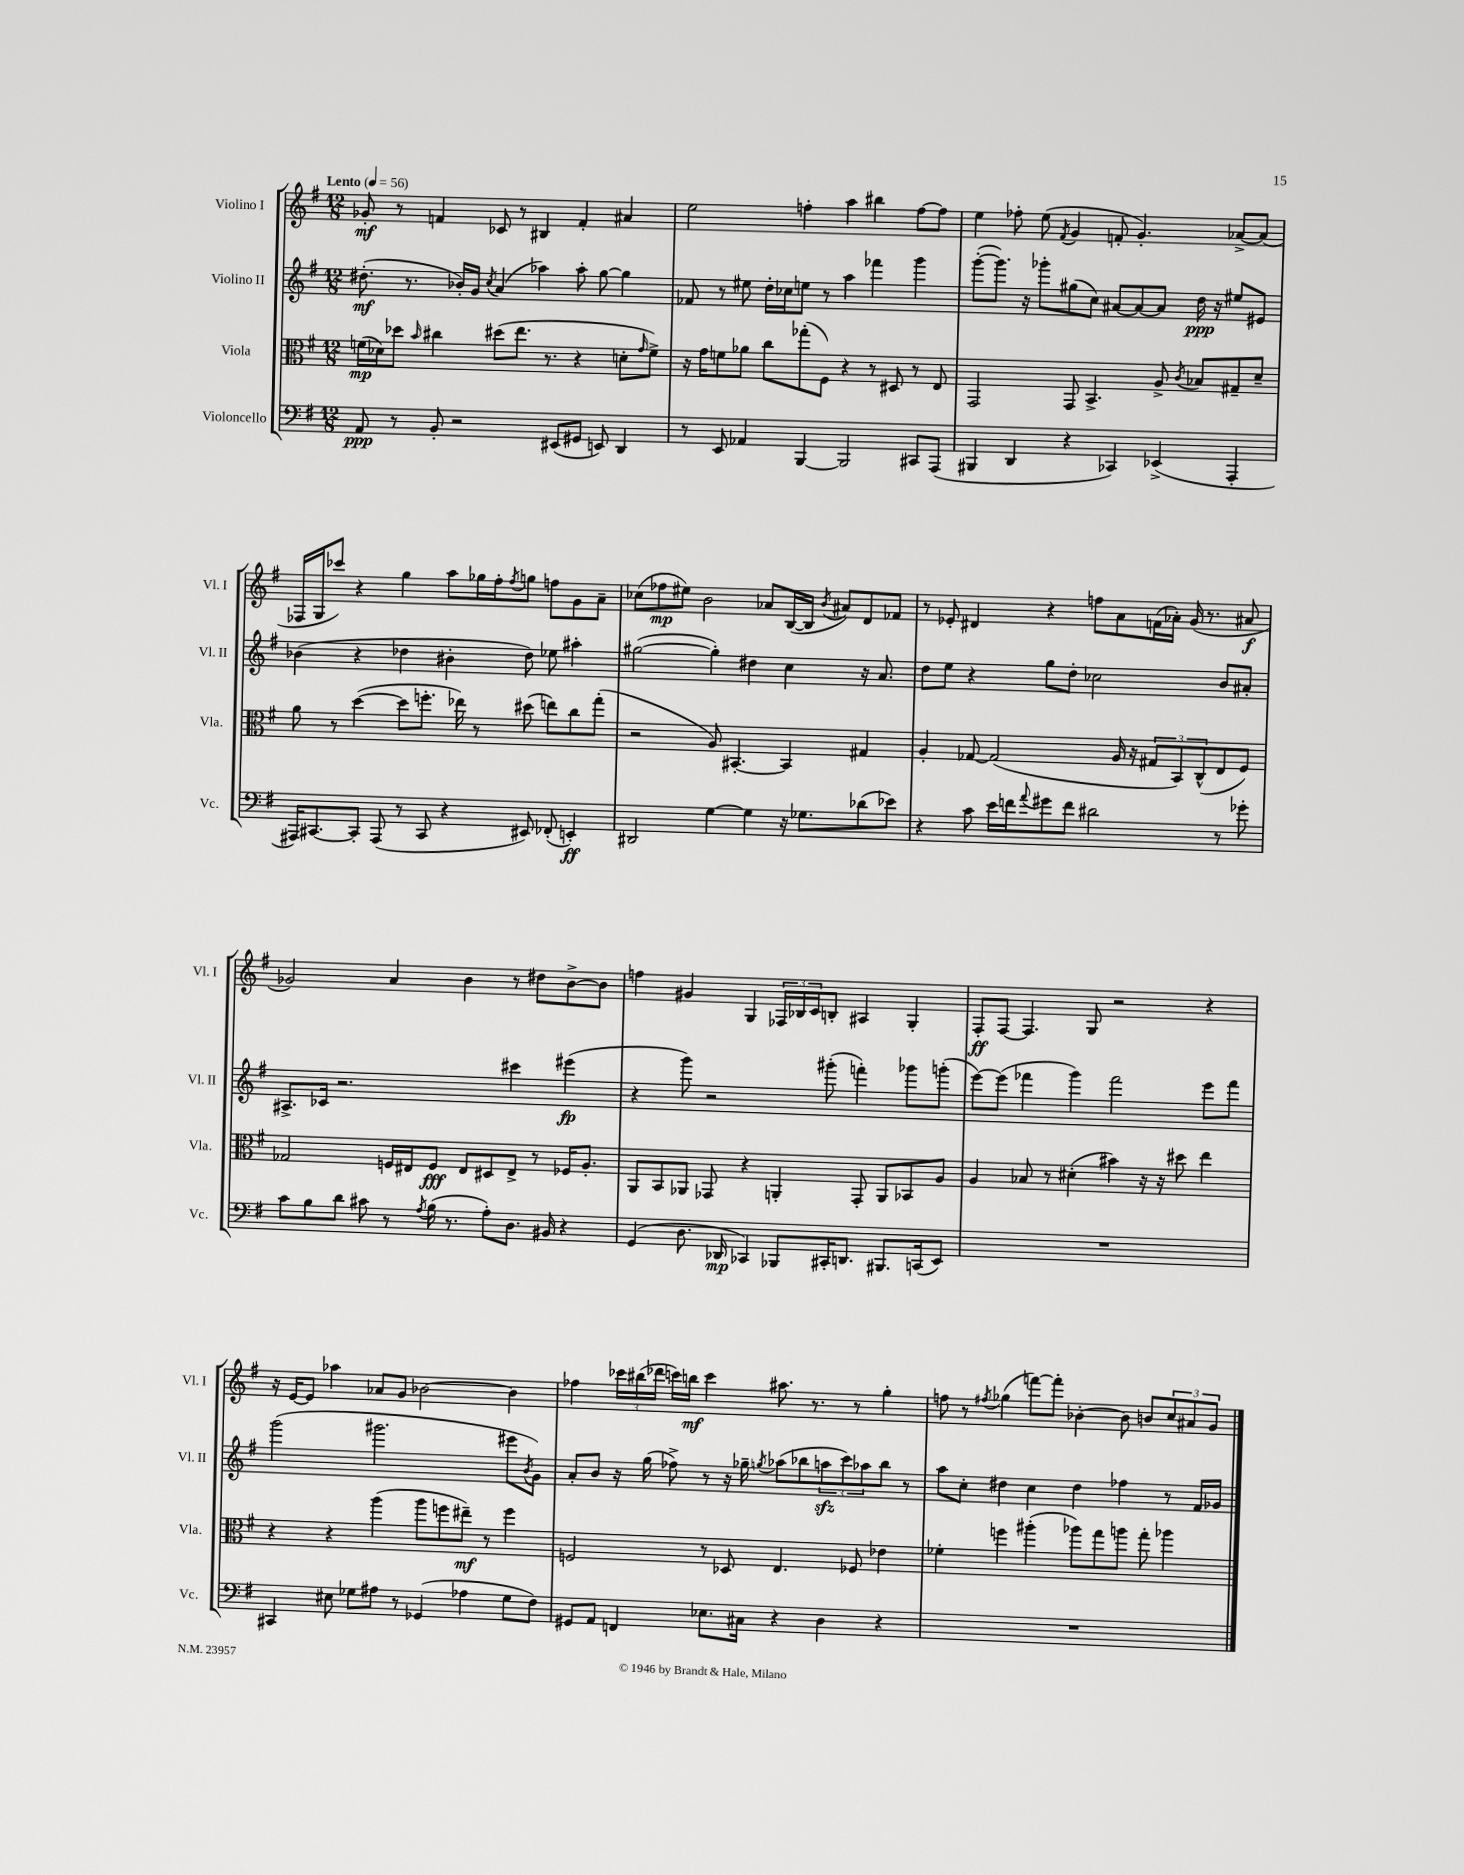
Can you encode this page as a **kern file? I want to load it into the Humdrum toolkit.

**kern	**dynam	**kern	**dynam	**kern	**dynam	**kern	**dynam
*part4	*part4	*part3	*part3	*part2	*part2	*part1	*part1
*staff4	*staff4	*staff3	*staff3	*staff2	*staff2	*staff1	*staff1
*I"Violoncello	*	*I"Viola	*	*I"Violino II	*	*I"Violino I	*
*I'Vc.	*	*I'Vla.	*	*I'Vl. II	*	*I'Vl. I	*
*clefF4	*	*clefC3	*	*clefG2	*	*clefG2	*
*k[f#]	*	*k[f#]	*	*k[f#]	*	*k[f#]	*
*M12/8	*	*M12/8	*	*M12/8	*	*M12/8	*
*MM56	*	*MM56	*	*MM56	*	*MM56	*
=1	=1	=1	=1	=1	=1	=1	=1
!	!	!	!	!	!	!LO:TX:a:B:t=Lento	!
8AA/	ppp	(16fn\LL	mp	(8.dd#X'\	mf	8g-X'/	mf
.	.	16d-X\J)	.	.	.	.	.
8r	.	8dd-X\J	.	.	.	8r	.
.	.	.	.	8.r	.	.	.
.	.	16qqb/	.	.	.	.	.
8BB'/	.	4cc#X\	.	.	.	4fn/	.
2r	.	.	.	16b-X'/LL)	.	.	.
.	.	.	.	16g/JJ	.	.	.
.	.	.	.	8qcc/	.	.	.
.	.	(8dd#X\L	.	(4a/	.	8c-X/	.
.	.	8.ee\J	.	.	.	8r	.
.	.	.	.	4aa-X\)	.	4B#X/	.
.	.	8.r	.	.	.	.	.
(8EE#X/L	.	.	.	.	.	.	.
8GG#X/J	.	4r	.	8aa-'\	.	4f'/	.
8EEn/)	.	.	.	[8gg\	.	.	.
4DD/	.	8dn'\L	.	4gg\]	.	4a#X/	.
.	.	16qqg/	.	.	.	.	.
.	.	8f^\J)	.	.	.	.	.
=2	=2	=2	=2	=2	=2	=2	=2
8r	.	16r	.	8f-X/	.	2ee\	.
.	.	16g\KL	.	.	.	.	.
8EE/	.	8fn\	.	8r	.	.	.
4AA-X/	.	8a-X\J	.	8ee#X\	.	.	.
.	.	8cc\L	.	16dd'\LL	.	.	.
.	.	.	.	16cc-X\J	.	.	.
[4BBB/	.	(8gg-X'\	.	8een\J	.	4ffn'\	.
.	.	8F#\J)	.	8r	.	.	.
2BBB/]	.	4r	.	4aa\	.	4aa\	.
.	.	8r	.	4fff-X\	.	4bb#X\	.
.	.	8D#X/	.	.	.	.	.
8CC#X/L	.	8r	.	4ggg\	.	[8ff\L	.
(8AAA/J	.	8E/	.	.	.	8ff\J]	.
=3	=3	=3	=3	=3	=3	=3	=3
4BBB#X/	.	2GG/	.	([8ggg'\L	.	4ee\	.
.	.	.	.	8.ggg\J])	.	.	.
4DD/	.	.	.	.	.	8ff-X'\	.
.	.	.	.	16r	.	.	.
.	.	.	.	8ggg-X'\L	.	(8ee\	.
.	.	.	.	.	.	8qf#/	.
4r	.	8GG/	.	(8gg#X\	.	4g/	.
.	.	4.BB^/	.	8cc\J)	.	.	.
4CC-X/)	.	.	.	[8a#X/L	.	8fn'/	.
.	.	.	.	8a#/_	.	4.g'/)	.
(4EE-X^/	.	8A^/	.	8a#/J]	.	.	.
.	.	8qc/	.	.	.	.	.
.	.	8B-X/L	.	16dd\	ppp	.	.
.	.	.	.	16r	.	.	.
4AAA'/	.	8G#X~/	.	8ee#X/L	.	[8a-X^/L	.
.	.	8d~/J	.	8e#X/J	.	(8a-/J]	.
!!LO:LB:g=z
=4	=4	=4	=4	=4	=4	=4	=4
16AAA#X/KL)	.	8a\	.	(4b-X\	.	16F-X/LL	.
[8.CC#X/	.	.	.	.	.	16G/J	.
.	.	8r	.	.	.	8ccc-X/J)	.
8CC#'/J]	.	([4dd\	.	4r	.	4r	.
(8AAA#/	.	.	.	.	.	.	.
8r	.	8dd\L]	.	4dd-X\	.	4gg\	.
8CC#/	.	8.ffn'\J	.	.	.	.	.
4r	.	.	.	4b#X'\	.	8aa\L	.
.	.	16ee-X\)	.	.	.	.	.
.	.	8r	.	.	.	16gg-X\L	.
.	.	.	.	.	.	16ff#'\J	.
.	.	.	.	.	.	8qff#/	.
8EE#X/)	.	(8dd#X\	.	8dd-\)	.	8ggn\J	.
(8FF-X'/	.	8een\L)	.	8ee-X\	.	8ffn\L	.
4EEn'/)	ff	8cc\	.	4aa#X'\	.	8g\	.
.	.	(8gg'\J	.	.	.	8a~\J	.
=5	=5	=5	=5	=5	=5	=5	=5
2DD#X/	.	2r	.	([2gg#X\	.	(8cc-X\L	.
.	.	.	.	.	.	8ff-X\	mp
.	.	.	.	.	.	8ee#X\J)	.
.	.	.	.	.	.	2b\	.
[4G\	.	8A/)	.	4gg#'\])	.	.	.
.	.	[4.BB#X'/	.	.	.	.	.
4G\]	.	.	.	4dd#X\	.	.	.
.	.	.	.	.	.	8a-X/L	.
16r	.	4BB#/]	.	4cc\	.	([16B/L	.
8.G-X\L	.	.	.	.	.	16B/JJ]	.
.	.	.	.	.	.	8qb/	.
.	.	.	.	.	.	8a#X/L)	.
(8d-X\	.	4G#X/	.	16r	.	8d/	.
.	.	.	.	8.a/	.	.	.
8e-X\J)	.	.	.	.	.	8f-X/J	.
=6	=6	=6	=6	=6	=6	=6	=6
4r	.	4A'/	.	8dd\L	.	8r	.
.	.	.	.	8ee\J	.	8e-X'/	.
8c\	.	[8G-X/	.	4r	.	4d#X/	.
16e\LL	.	(2G-/]	.	.	.	.	.
16fn\J	.	.	.	.	.	.	.
8qqa/	.	.	.	.	.	.	.
8g#X\	.	.	.	8gg\L	.	4r	.
8f\J	.	.	.	8dd'\J	.	.	.
2d#X\	.	.	.	2cc-X\	.	8ffn\L	.
.	.	16A/	.	.	.	8a\	.
.	.	16r	.	.	.	.	.
.	.	12G#X/L	.	.	.	(16fn\L	.
.	.	.	.	.	.	16a-X'\JJ)	.
.	.	12BB/)	.	.	.	.	.
.	.	.	.	.	.	(16g/	.
.	.	(12C^^/	.	.	.	.	.
.	.	.	.	.	.	8.r	.
8r	.	8E/	.	8b/L	.	.	.
8g-X'\	.	8F#/J)	.	8a#X'/J	.	8a#X/	f
!!LO:LB:g=z
=7	=7	=7	=7	=7	=7	=7	=7
8c\L	.	2G-X/	.	8.A#X^/L	.	2g-X/)	.
8B\	.	.	.	.	.	.	.
.	.	.	.	16c-X/Jk	.	.	.
8d\J	.	.	.	2.r	.	.	.
8c#X\	.	.	.	.	.	.	.
8r	.	16Fn/LL	.	.	.	4a/	.
.	.	16E#X/J	.	.	.	.	.
8qA/	.	.	.	.	.	.	.
(16B\	.	8F/J	fff	.	.	.	.
8.r	.	.	.	.	.	.	.
.	.	8E#/L	.	.	.	4b\	.
8A'\L)	.	8D#X/	.	.	.	.	.
8.D\J	.	8E#^/J	.	4ccc#X\	.	8r	.
.	.	8r	.	.	.	8dd#X\L	.
16BB#X/	.	.	.	.	.	.	.
4r	.	16F-X/KL	.	(4eee#X\	fp	[8b^\	.
.	.	8.A'/J	.	.	.	.	.
.	.	.	.	.	.	8b\J]	.
=8	=8	=8	=8	=8	=8	=8	=8
(4GG/	.	8AA/L	.	4r	.	4ffn\	.
.	.	8BB/	.	.	.	.	.
8.D\	.	8AA-X/J	.	8ggg\)	.	4g#X/	.
.	.	8GG-X/	.	2r	.	.	.
16DD-X/	mp	.	.	.	.	.	.
4CC-X/)	.	4r	.	.	.	4G/	.
8BBB-X/L	.	4AAn'/	.	.	.	24F-X/LL	.
.	.	.	.	.	.	24B-X/	.
.	.	.	.	.	.	24c/J	.
16CC#X'/K	.	.	.	(8ggg#X'\	.	8Bn'/J	.
8.DDn/J	.	.	.	.	.	.	.
.	.	8GG-'/	.	4fffn'\)	.	4A#X/	.
8.BBB#X/L	.	8AA/L	.	.	.	.	.
.	.	8BB-X/	.	8ggg-X\L	.	4G'/	.
(16CCn/k	.	.	.	.	.	.	.
8EE/J)	.	8A/J	.	(8gggn'\J	.	.	.
=9	=9	=9	=9	=9	=9	=9	=9
1.r	.	4A/	.	[8eee\L)	.	8F#'/L	ff
.	.	.	.	(8eee\J]	.	[8F#/J	.
.	.	8B-X/	.	4fff-X\	.	4.F#/]	.
.	.	8r	.	.	.	.	.
.	.	(4d#X'\	.	4ggg\)	.	.	.
.	.	.	.	.	.	8G/	.
.	.	4b#X\)	.	2fff-\	.	2r	.
.	.	16r	.	.	.	.	.
.	.	16r	.	.	.	.	.
.	.	8dd#X\	.	.	.	.	.
.	.	4ee\	.	8eee\L	.	4r	.
.	.	.	.	8fff-\J	.	.	.
!!LO:LB:g=z
=10	=10	=10	=10	=10	=10	=10	=10
4CC#X/	.	4r	.	(2ggg\	.	16r	.
.	.	.	.	.	.	[16e/KL	.
.	.	.	.	.	.	8e/J]	.
8E#X\	.	4r	.	.	.	4aa-X\	.
8G-X\L	.	.	.	.	.	.	.
8A#X\J	.	(4aa\	.	2.ggg#X\	.	8a-X/L	.
8r	.	.	.	.	.	8g/J	.
(4GG-X/	.	8aa\L	.	.	.	[2b-X\	.
.	.	8ffn\	.	.	.	.	.
4A-X\	.	8ee#X~\J)	mf	.	.	.	.
.	.	8r	.	.	.	.	.
8G-\L	.	4ff\	.	8eee#X\L	.	4b-\]	.
.	.	.	.	8qb/	.	.	.
8F#\J)	.	.	.	8g\J)	.	.	.
=11	=11	=11	=11	=11	=11	=11	=11
8GG#X/L	.	2Fn/	.	8a'/L	.	4ff-X\	.
8AA/J	.	.	.	8b/J	.	.	.
4FFn/	.	.	.	16r	.	24ccc-X\LL	.
.	.	.	.	.	.	(24bb#X\	.
.	.	.	.	(16gg\	.	.	.
.	.	.	.	.	.	24ddd-X\JJ	.
.	.	.	.	8ff-X^\)	.	16cccn\LL)	.
.	.	.	.	.	.	16bbn\JJ	mf
8.E-X\L	.	8r	.	8r	.	4ccc\	.
.	.	8D-X/	.	16r	.	.	.
16C#X\Jk	.	.	.	16gg-X~\	.	.	.
.	.	.	.	8qggn/	.	.	.
4r	.	4.E/	.	(8aa-X\L	.	8.aa#X\	.
.	.	.	.	8bb-X\	.	.	.
.	.	.	.	.	.	8.r	.
4D\	.	.	.	12aanzz\	.	.	.
.	.	.	.	12ccc\)	.	.	.
.	.	8F-X/	.	.	.	8r	.
.	.	.	.	12aa-X\	.	.	.
4r	.	4e-X\	.	8bb-\J	.	4gg'\	.
.	.	.	.	8r	.	.	.
=12	=12	=12	=12	=12	=12	=12	=12
1.r	.	4f-X'\	.	8aa\L	.	8ffn\	.
.	.	.	.	8cc'\J	.	8r	.
.	.	.	.	.	.	8qff#X/	.
.	.	4ffn\	.	4dd#X\	.	(4gg-X\	.
.	.	(4aa#X'\	.	4cc\	.	[8fffn\L)	.
.	.	.	.	.	.	8fff'\J]	.
.	.	8aa-X\L)	.	4dd#\	.	[4b-X'\	.
.	.	8gg\	.	.	.	.	.
.	.	8aan\J	.	4ff-X\	.	8b-\]	.
.	.	8gg'\	.	.	.	8bn/L	.
.	.	4aa-X\	.	8r	.	12cc/	.
.	.	.	.	.	.	12a#X/	.
.	.	.	.	16f#/LL	.	.	.
.	.	.	.	.	.	12g/J	.
.	.	.	.	16g-X/JJ	.	.	.
==	==	==	==	==	==	==	==
*-	*-	*-	*-	*-	*-	*-	*-
